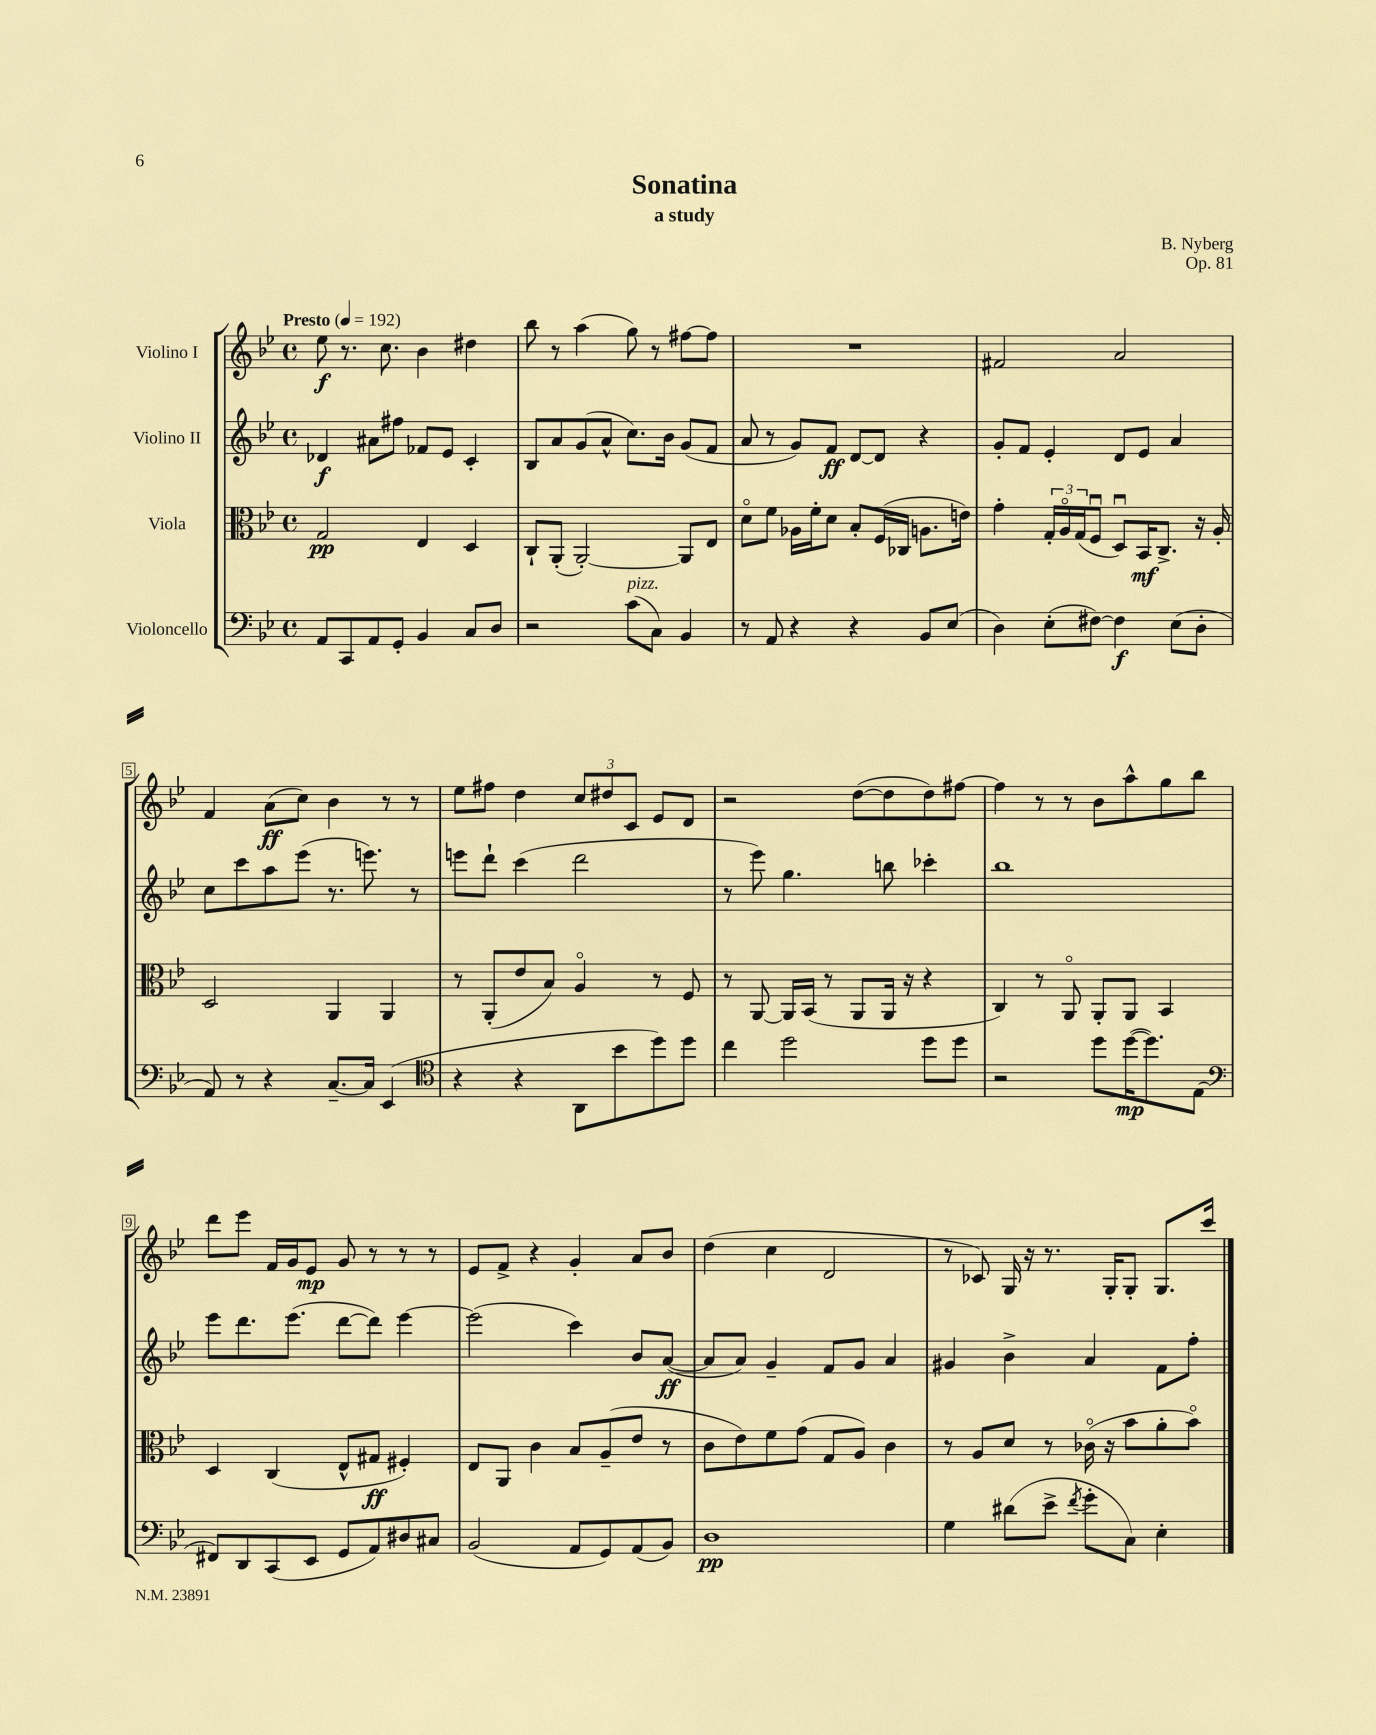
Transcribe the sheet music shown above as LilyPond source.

\header { title = "Sonatina" composer = "B. Nyberg" subtitle = "a study" opus = "Op. 81" }
<<
\new StaffGroup <<
\new Staff = "s0" \with { instrumentName = "Violino I" } {
    \clef treble \key bes \major \defaultTimeSignature \time 4/4 \tempo "Presto" 4 = 192
    ees''8\f r8. c''8. bes'4 dis''4 |
    bes''8 r8 a''4( g''8) r8 fis''8~ fis''8 |
    R1 |
    fis'2 a'2 |
    f'4 a'8\ff( c''8) bes'4 r8 r8 |
    ees''8 fis''8 d''4 \tuplet 3/2 { c''8 dis''8 c'8 } ees'8 d'8 |
    r2 d''8~( d''8 d''8) fis''8~ |
    fis''4 r8 r8 bes'8 a''8-^ g''8 bes''8 |
    d'''8 ees'''8 f'16 g'16 ees'8\mp g'8 r8 r8 r8 |
    ees'8 f'8-> r4 g'4-. a'8 bes'8 |
    d''4( c''4 d'2 |
    r8 ces'8) g16 r16 r8. g16-. g8-. g8. c'''16 \bar "|." |
}
\new Staff = "s1" \with { instrumentName = "Violino II" } {
    \clef treble \key bes \major \defaultTimeSignature \time 4/4
    des'4\f ais'8 fis''8 fes'8 ees'8 c'4-. |
    bes8 a'8 g'8( a'8-^ c''8.) bes'16 g'8( f'8 |
    a'8 r8 g'8) f'8\ff d'8~ d'8 r4 |
    g'8-. f'8 ees'4-. d'8 ees'8 a'4 |
    c''8 c'''8 a''8 ees'''8( r8. e'''8.) r8 |
    e'''8 d'''8-! c'''4( d'''2 |
    r8 ees'''8) g''4. b''8 ces'''4-. |
    bes''1 |
    ees'''8 d'''8. ees'''8.( d'''8~ d'''8) ees'''4~ |
    ees'''2( c'''4) bes'8 a'8~\ff( |
    a'8 a'8) g'4-- f'8 g'8 a'4 |
    gis'4 bes'4-> a'4 f'8 f''8-. \bar "|." |
}
\new Staff = "s2" \with { instrumentName = "Viola" } {
    \clef alto \key bes \major \defaultTimeSignature \time 4/4
    g2\pp ees4 d4 |
    c8-! a,8-.( a,2~-.) a,8 ees8 |
    d'8\flageolet f'8 aes16 f'16-. d'8 bes8-. f16( ces16 a8. e'16) |
    g'4-. \tuplet 3/2 { g16-. a16\flageolet g16( } f8\downbow d8\downbow) bes,16\mf c8.-> r16 a16-. |
    d2 a,4 a,4 |
    r8 a,8-.( ees'8 bes8) a4\flageolet r8 f8 |
    r8 a,8~ a,16 bes,16( r8 a,8 a,16 r16 r4 |
    c4) r8 a,8\flageolet a,8-. a,8 bes,4 |
    d4 c4( ees8-^ gis8\ff fis4-.) |
    ees8 a,8 c'4 bes8 a8--( ees'8 r8 |
    c'8 ees'8) f'8 g'8( g8 a8) c'4 |
    r8 a8 d'8 r8 ces'16\flageolet( r16 bes'8 a'8-. bes'8\flageolet) \bar "|." |
}
\new Staff = "s3" \with { instrumentName = "Violoncello" } {
    \clef bass \key bes \major \defaultTimeSignature \time 4/4
    a,8 c,8 a,8 g,8-. bes,4 c8 d8 |
    r2 c'8^\markup { \italic "pizz." }( c8) bes,4 |
    r8 a,8 r4 r4 bes,8 ees8( |
    d4) ees8-.( fis8~) fis4\f ees8( d8-. |
    a,8) r8 r4 c8.~-- c16 ees,4( |
    \clef tenor r4 r4 a,8 bes'8 d''8) d''8 |
    c''4 d''2 d''8 d''8 |
    r2 d''8 d''16~\mp( d''8.) ees8( |
    \clef bass fis,8) d,8 c,8( ees,8 g,8 a,8) dis8 cis8 |
    bes,2( a,8 g,8) a,8( bes,8) |
    d1\pp |
    g4 dis'8( ees'8-> \acciaccatura { f'8 } g'8-. c8) ees4-. \bar "|." |
}
>>
>>
\layout { \context { \Score \override BarNumber.stencil = #(make-stencil-boxer 0.1 0.3 ly:text-interface::print) } }
